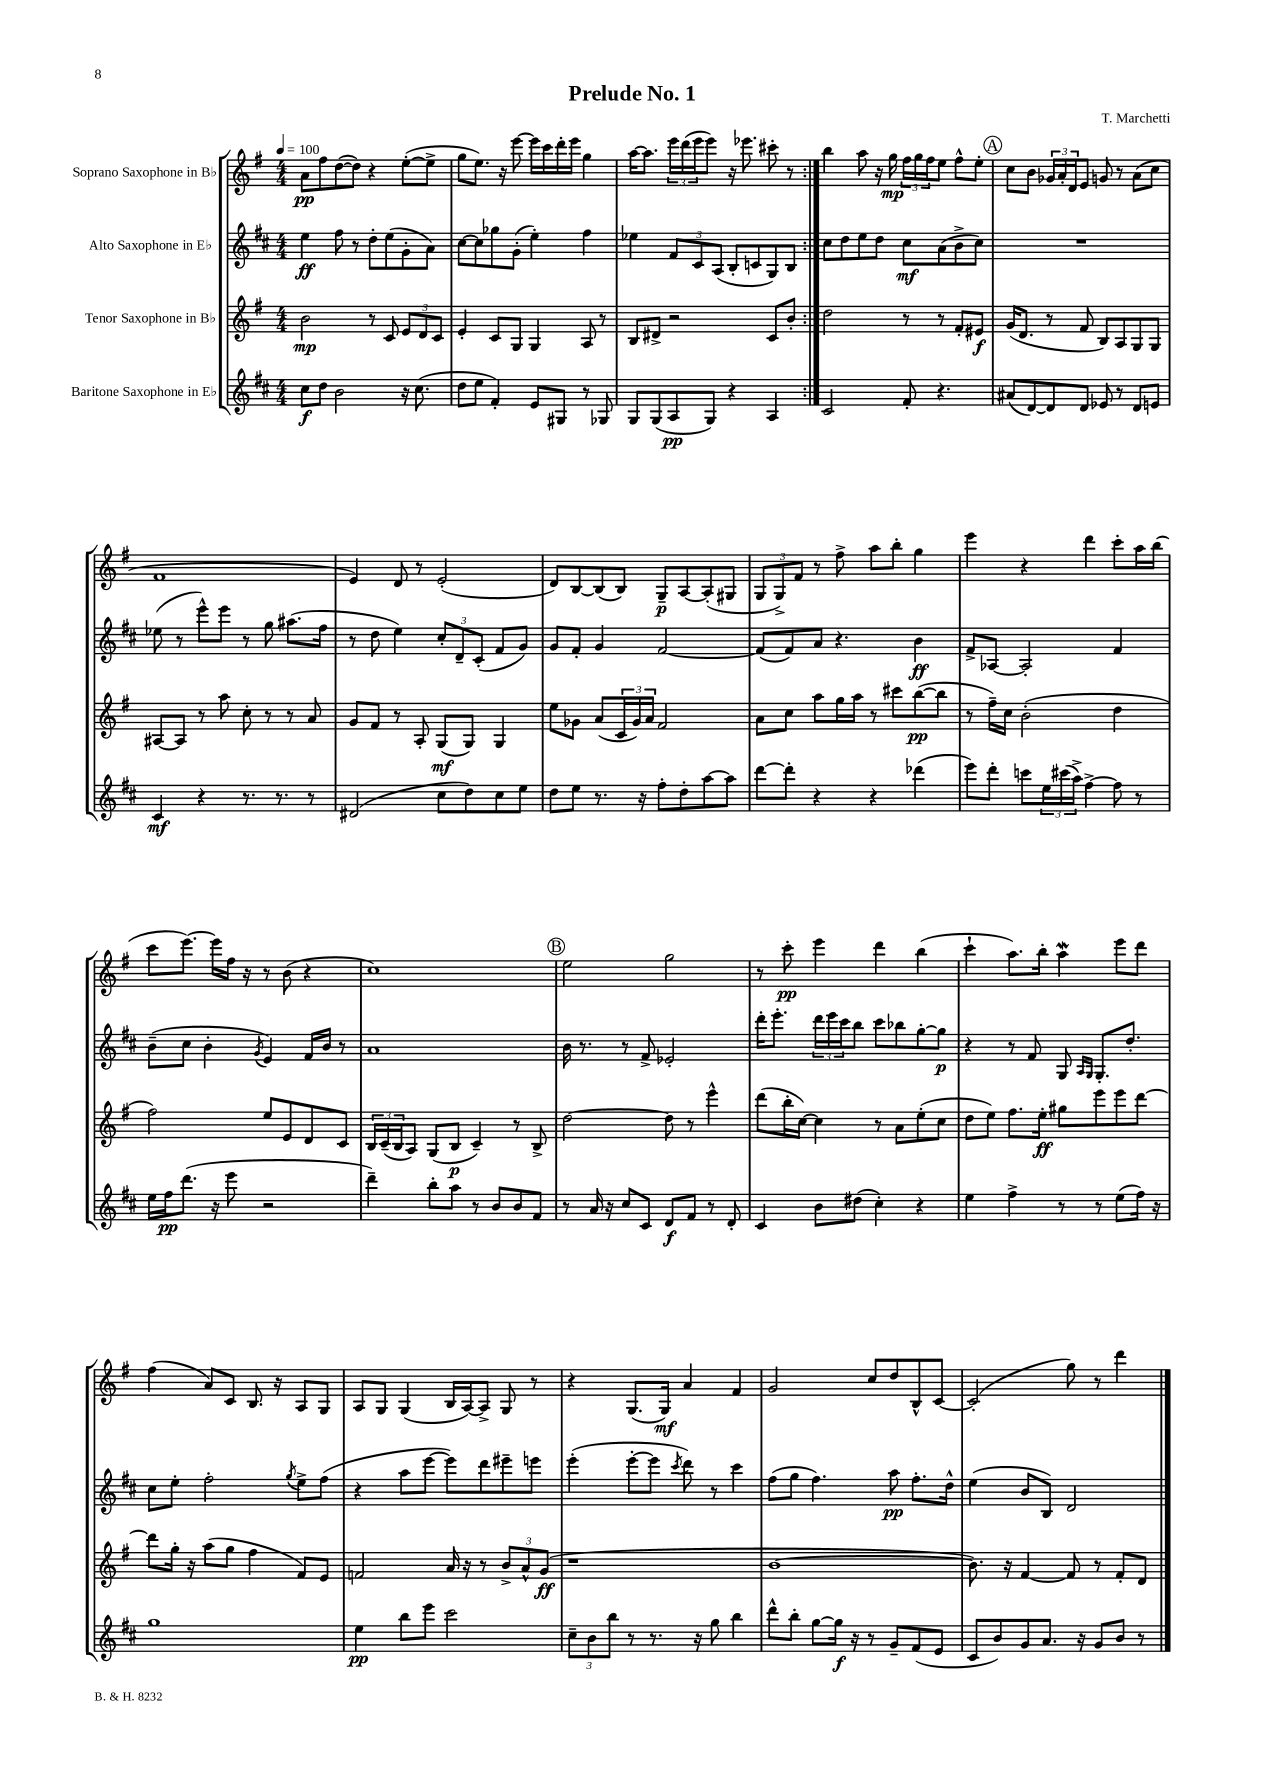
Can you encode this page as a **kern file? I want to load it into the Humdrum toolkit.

**kern	**kern	**kern	**kern
*staff4	*staff3	*staff2	*staff1
*clefG2	*clefG2	*clefG2	*clefG2
*k[f#c#]	*k[f#]	*k[f#c#]	*k[f#]
*M4/4	*M4/4	*M4/4	*M4/4
*MM100	*MM100	*MM100	*MM100
8cc#	2b	4ee	8a
8dd	.	.	8ff#
2b	.	8ff#	([8dd
.	.	8r	8dd])
.	8r	8dd'	4r
.	8c	(8ee	.
16r	12e	8g'	([8ee'
(8.cc#	.	.	.
.	12d	.	.
.	.	8a)	8ee^]
.	12c	.	.
=	=	=	=
8dd	4e'	[8cc#	8gg
8ee	.	8cc#]	8.ee)
4f#')	8c	8gg-	.
.	.	.	16r
.	8G	(8g'	[8eee
8e	4G	4ee')	16eee]
.	.	.	16ccc
8G#	.	.	16ddd'
.	.	.	16eee
8r	8A	4ff#	4gg
8G-	8r	.	.
=	=	=	=
8G	8B	4ee-	[16aa
.	.	.	8.aa]
(8G	8d#^	.	.
8A	2r	12f#	24eee
.	.	.	(24ddd
.	.	12c#	24eee
8G)	.	.	8eee)
.	.	(12A	.
4r	.	8B'	16r
.	.	.	8.eee-
.	.	8c	.
4A	8c	8G)	8ccc#'
.	8b'	8B	8r
=:|!	=:|!	=:|!	=:|!
2c#	2dd	8cc#	4bb
.	.	8dd	.
.	.	8ee	8aa
.	.	8dd	16r
.	.	.	16gg
8f#'	8r	8cc#	24ff#
.	.	.	24gg
.	.	.	24ff#
4.r	8r	(8a	8ee
.	8f#'	8b^	8ff#^^
.	8e#	8cc#)	8ee'
=	=	=	=
(8a#	(16g	1r	8cc
.	8.d	.	.
[8d)	.	.	8b
8d]	8r	.	24g-
.	.	.	24a'
.	.	.	24d
8d	8f#	.	8e
8e-	8B)	.	8g
8r	8A	.	8r
8d	8G	.	(8a
8e	8G	.	8cc
=	=	=	=
4c#	[8A#	(8ee-	1f#
.	8A#]	8r	.
4r	8r	8eee^^)	.
.	8aa	8eee	.
8.r	8cc'	8r	.
.	8r	8gg	.
8.r	.	.	.
.	8r	(8.aa#	.
8r	8a	.	.
.	.	16ff#	.
=	=	=	=
(2d#	8g	8r	4e)
.	8f#	8dd	.
.	8r	4ee)	8d
.	8A'	.	8r
8cc#	(8G	12cc#'	(2e'
.	.	12d~	.
8dd)	8G)	.	.
.	.	(12c#'	.
8cc#	4G	8f#	.
8ee	.	8g)	.
=	=	=	=
8dd	8ee	8g	8d)
8ee	8g-	8f#'	[8B
8.r	(8a	4g	(8B]
.	24c	.	8B)
.	24g-)	.	.
16r	.	.	.
.	24a	.	.
8ff#'	2f#	[2f#	8G~
8dd'	.	.	[8A
[8aa	.	.	(8A']
8aa]	.	.	8G#
=	=	=	=
[8ddd	8a	(8f#]	12G
.	.	.	12G^)
8ddd']	8cc	8f#)	.
.	.	.	12f#
4r	8aa	8a	8r
.	16gg	4.r	8ff#^
.	16aa	.	.
4r	8r	.	8aa
.	8ccc#	.	8bb'
(4ddd-	([8bb	4b	4gg
.	8bb]	.	.
=	=	=	=
8eee)	8r	8f#^	4eee
8ddd'	16ff#~)	[8A-	.
.	16cc	.	.
8ccc	(2b'	2A-']	4r
24ee	.	.	.
(24ccc#	.	.	.
24aa^)	.	.	.
[4ff#^	.	.	4ddd
8ff#]	4dd	4f#	8ccc'
8r	.	.	16aa
.	.	.	(16bb
=	=	=	=
16ee	2ff#)	(8b~	8ccc
16ff#	.	.	.
(8.ddd	.	8cc#	[8.eee)
.	.	4b'	.
16r	.	.	16eee]
8eee	.	.	16ff#
.	.	.	16r
.	.	8qg	.
2r	8ee	4e)	8r
.	8e	.	(8b
.	8d	16f#	4r
.	.	16b	.
.	8c	8r	.
=	=	=	=
4ddd~)	24B	1a	1cc)
.	(24c~	.	.
.	24B	.	.
.	8A)	.	.
8bb'	(8G	.	.
8aa	8B	.	.
8r	4c~)	.	.
8b	.	.	.
8b	8r	.	.
8f#	8B^	.	.
=	=	=	=
8r	[2dd	16b	2ee
.	.	8.r	.
16a	.	.	.
16r	.	.	.
8cc#	.	8r	.
8c#	.	8f#^	.
8d	8dd]	2e-'	2gg
8f#	8r	.	.
8r	4eee^^	.	.
8d'	.	.	.
=	=	=	=
4c#	(8ddd	16ddd'	8r
.	.	8.eee'	.
.	16bb'	.	8ccc'
.	[16cc)	.	.
8b	4cc]	24ddd	4eee
.	.	24eee	.
.	.	24ccc#	.
(8dd#	.	8bb	.
4cc#')	8r	8ccc#	4ddd
.	8a	8bb-	.
4r	(8ee'	[8gg'	(4bb
.	8cc	8gg]	.
=	=	=	=
4ee	8dd	4r	4ccc`
.	8ee)	.	.
4ff#^	8.ff#	8r	8.aa)
.	.	8f#	.
.	16ee'	.	16bb'
8r	8gg#	8G	4aa
.	.	16qqA	.
.	.	16qqG	.
8r	8eee	8.G'	.
(8ee	8eee	.	8eee
.	.	8.dd'	.
16ff#)	[8ddd	.	8ddd
16r	.	.	.
=	=	=	=
1gg	8ddd]	8cc#	(4ff#
.	16gg'	8ee'	.
.	16r	.	.
.	(8aa	2ff#'	8a)
.	8gg	.	8c
.	4ff#	.	8.B
.	.	.	16r
.	.	8qgg	.
.	8f#)	8ee^	8A
.	8e	(8ff#	8G
=	=	=	=
4ee	2f	4r	8A
.	.	.	8G
8bb	.	8aa	(4G
8eee	.	[8eee	.
2ccc#	16a	8eee])	16B
.	16r	.	[16A)
.	8r	8ddd	8A^]
.	12b^	8eee#~	8G
.	12a^^	.	.
.	.	8eee	8r
.	(12g	.	.
=	=	=	=
12cc#~	1r	(4eee'	4r
12b	.	.	.
12bb	.	.	.
8r	.	[8eee'	(8.G
8.r	.	8eee]	.
.	.	.	16G)
.	.	8qccc#	.
.	.	8ddd)	4a
16r	.	.	.
8gg	.	8r	.
4bb	.	4ccc#	4f#
=	=	=	=
8ddd^^	[1b	(8ff#	2g
8bb'	.	8gg	.
[8gg	.	4.ff#)	.
16gg]	.	.	.
16r	.	.	.
8r	.	.	8cc
8g~	.	8aa	8dd
(8f#	.	8.ff#'	8B^^
8e	.	.	[8c
.	.	16dd^^	.
=	=	=	=
8c#	8.b])	(4ee	(2c']
8b)	.	.	.
.	16r	.	.
8g	[4f#	8b	.
8.a	.	8B)	.
.	8f#]	2d	8gg)
16r	.	.	.
8g	8r	.	8r
8b	8f#'	.	4ddd
8r	8d	.	.
==	==	==	==
*-	*-	*-	*-
